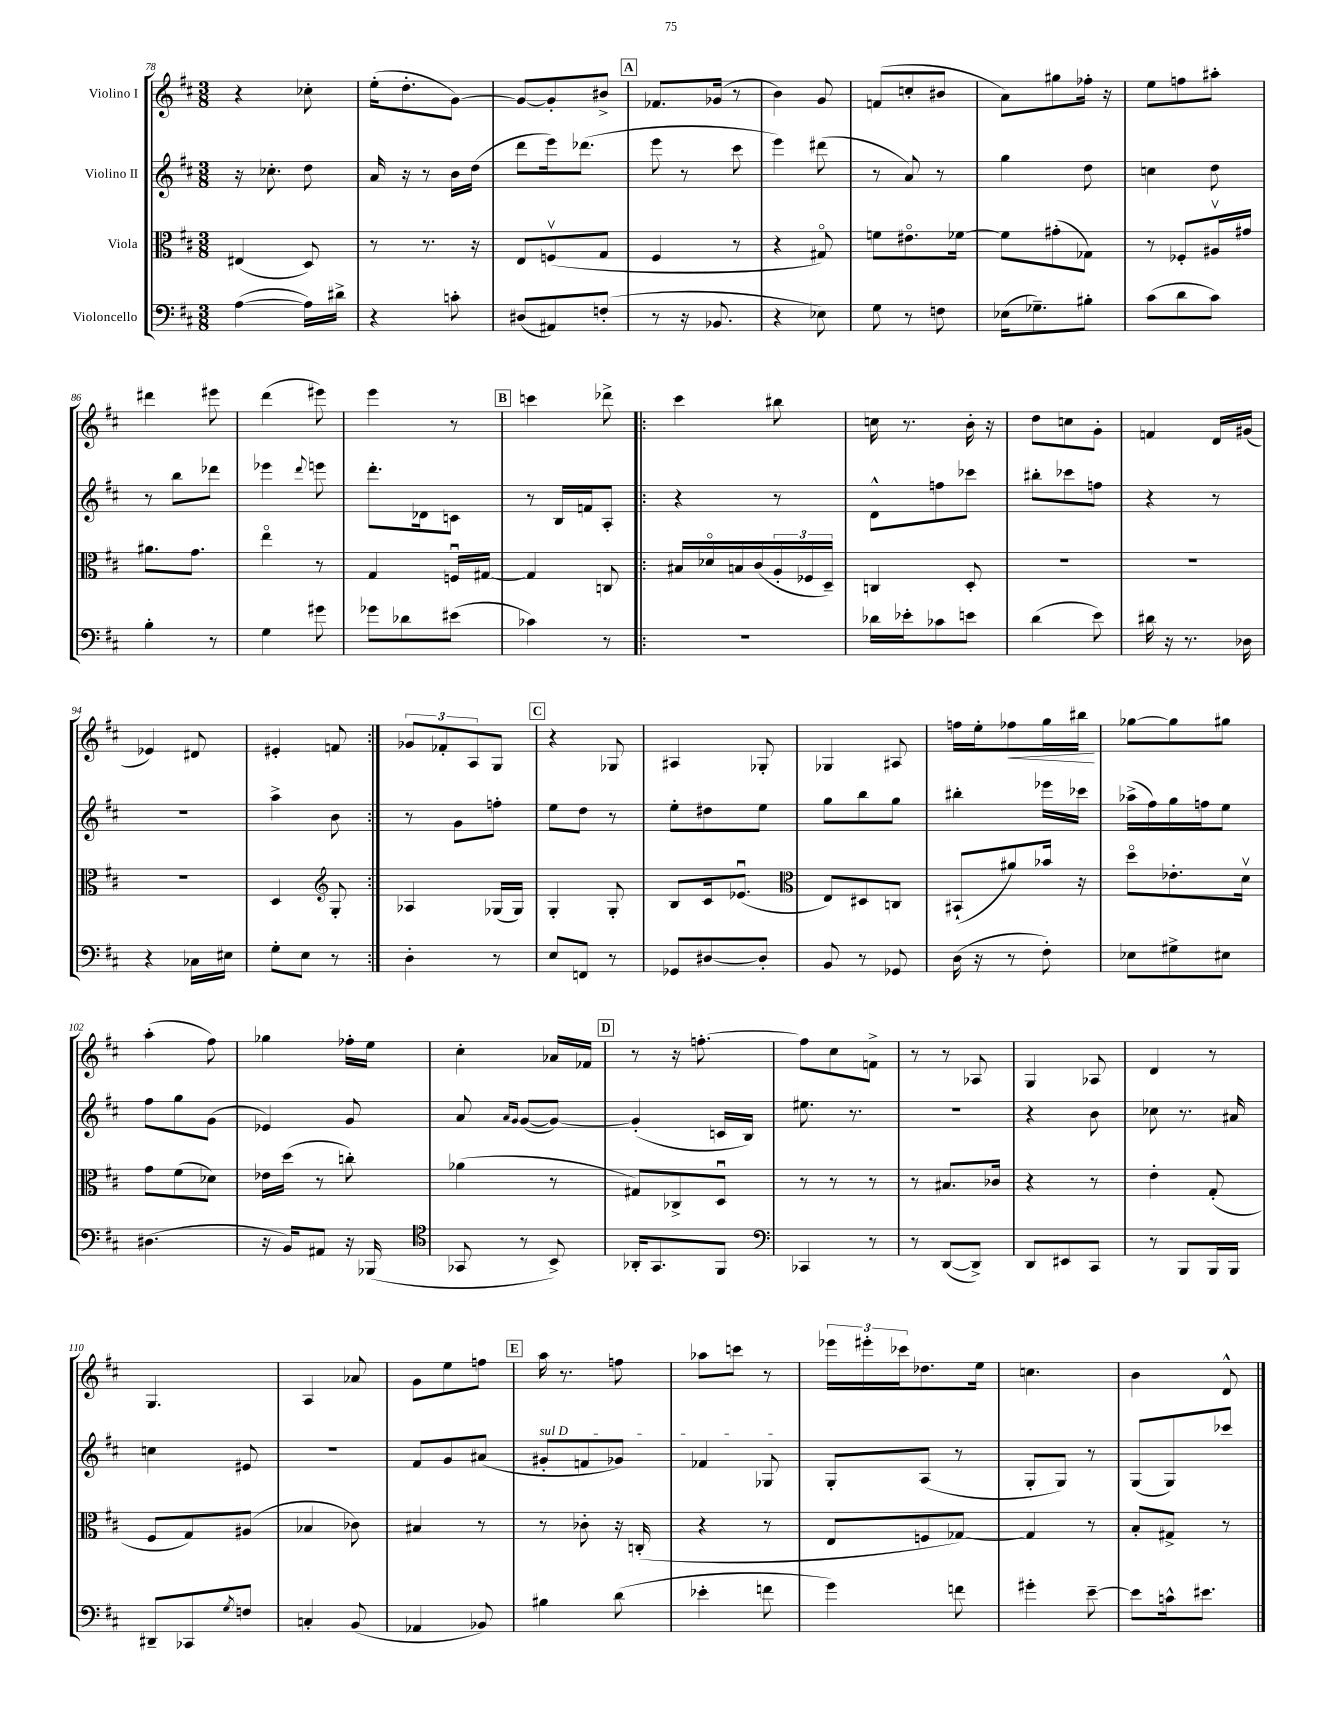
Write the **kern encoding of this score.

**kern	**kern	**kern	**kern
*staff4	*staff3	*staff2	*staff1
*clefF4	*clefC3	*clefG2	*clefG2
*k[f#c#]	*k[f#c#]	*k[f#c#]	*k[f#c#]
*M3/8	*M3/8	*M3/8	*M3/8
([4A\	(4E#/	16r	4r
.	.	8.cc-'\	.
16A\]LL)	8D/)	8dd\	8cc-'\
16d#^\JJ	.	.	.
=	=	=	=
4r	8r	16a/	(16ee'\LK
.	.	16r	8.dd'\
.	8.r	8r	.
8c'\	.	16b\LL	[8g\J)
.	16r	(16dd\JJ	.
=	=	=	=
(8D#/L	8E/L	8ddd\L	8g/_L
8AA#/)	(8Fv/	16eee\k)	8g'/]
.	.	(8.ddd-\J	.
(8F'/J	8G/J	.	8b#^/J
=	=	=	=
8r	4F#/	8eee\	8.f-/L
16r	.	8r	.
8.BB-/	.	.	(16g-/Jk
.	8r	8ccc#\	8r
=	=	=	=
4r	4r	4eee\)	4b\)
8E-\)	8G#o/)	(8ddd#\	8g/
=	=	=	=
8G\	8f\L	8r	(8f/L
8r	8.e#o\	8a/)	8cc'/
8F\	.	8r	8b#/J
.	[16f-\Jk	.	.
=	=	=	=
(16E-\LK	8f-\]L	4gg\	8a\L)
8.G-~\)	.	.	.
.	(8g#'\	.	8gg#\
8B#'\J	8G-\J)	8dd\	16ff-'\Jk
.	.	.	16r
=	=	=	=
(8c#\L	8r	4cc\	8ee\L
8d\	8F-'/L	.	8ff\
8c#\J)	16A#v/L	8dd\	8aa#'\J
.	16g#/JJ	.	.
=	=	=	=
4B'\	8.a#\L	8r	4ddd#\
.	.	8bb\L	.
.	8.g\J	.	.
8r	.	8ddd-\J	8eee#\
=	=	=	=
4G\	4eeo\	4eee-\	(4ddd\
.	.	8qqddd/	.
8g#\	8r	8eee\	8eee#\)
=	=	=	=
8g-\L	4G/	8.ddd'\L	4eee\
8d-\	.	.	.
.	.	16d-\k	.
(8e#\J	16Fu/LL	8c\J	8r
.	[16G#/JJ	.	.
=	=	=	=
4c-\)	4G#/]	8r	4ccc\
.	.	16B/LL	.
.	.	16f/J	.
8r	8C/	8A'/J	8ddd-^\
=!|:	=!|:	=!|:	=!|:
4.r	16B#/LL	4r	4ccc#\
.	16d-o/	.	.
.	16B/	.	.
.	(16c#/	.	.
.	24A'/	8r	8bb#\
.	24F-/	.	.
.	24D~/JJ)	.	.
=	=	=	=
16d-\LL	4C/	8d^^\L	16cc\
16e-'\J	.	.	8.r
8c-\	.	8ff\	.
8e\J	8D'/	8ccc-\J	16b'\
.	.	.	16r
=	=	=	=
(4d\	4.r	8bb#'\L	8dd\L
.	.	8ccc-\	8cc\
8e\)	.	8ff\J	8g'\J
=	=	=	=
16d#\	4.r	4r	4f/
16r	.	.	.
8.r	.	.	.
.	.	8r	16d/LL
16D-\	.	.	(16g#/JJ
=	=	=	=
4r	4.r	4.r	4e-/)
16C-\LL	.	.	8d#/
16E#\JJ	.	.	.
=	=	=	=
8G'\L	4D/	4aa^\	4e#'/
8E\J	.	.	.
*	*clefG2	*	*
8r	8G'/	8b\	8f/
=:|!	=:|!	=:|!	=:|!
4D'\	4A-/	8r	12g-/L
.	.	.	12f-'/
.	.	8g\L	.
.	.	.	12A/
8r	(16G-/LL	8ff'\J	8G/J
.	16G-/JJ)	.	.
=	=	=	=
8E/L	4G'/	8ee\L	4r
8FF/J	.	8dd\J	.
8r	8G'/	8r	8G-/
=	=	=	=
8GG-/L	8B/L	8ee'\L	4A#/
[8D#/	16c#/k	8dd#\	.
.	(8.e-u/J	.	.
8D#'/]J	.	8ee\J	8G-'/
=	=	=	=
*	*clefC3	*	*
8BB/	8E/L)	8gg\L	4G-/
8r	8D#/	8bb\	.
8GG-/	8C/J	8gg\J	8A#/
=	=	=	=
(16D\	(8BB#`/L	4bb#'\	16ff\LL
16r	.	.	16ee'\J
8r	8a#/)	.	8ff-\
8F#'\)	16b-/Jk	16eee-\LL	16gg\L
.	16r	16ccc-\JJ	16bb#\JJ
=	=	=	=
8E-\L	8ddo\L	(16aa-^\LL	[8gg-\L
.	.	16ff#\)	.
8G#^\	8.e-'\	16gg\	8gg-\]
.	.	16ff\J	.
8E#\J	.	8ee\J	8gg#\J
.	16dv\Jk	.	.
=	=	=	=
(4.D#\	8g\L	8ff#\L	(4aa'\
.	(8f#\	8gg\	.
.	8d-\J)	(8g\J	8ff#\)
=	=	=	=
16r	16e-\LL	4e-/)	4gg-\
16BB/LK)	(16dd\JJ	.	.
8AA#/J	8r	.	.
16r	8cc'\)	8g/	16ff-'\LL
(16BBB-/	.	.	16ee\JJ
=	=	=	=
*clefC4	*	*	*
8GG-/	(4a-\	8a/	4cc#'\
.	.	16qqa/LL	.
.	.	16qqg/JJ	.
8r	.	([8g/L	.
8BB^/)	8r	8g/_J)	16a-/LL
.	.	.	16f-/JJ
=	=	=	=
16AA-'/LK	8G#/L)	(4g'/]	8r
8.GG/	.	.	.
.	8C-^/	.	16r
.	.	.	[8.ff'\
8FF#/J	8Du/J	16c/LL	.
.	.	16B/JJ)	.
=	=	=	=
*clefF4	*	*	*
4CC-/	8r	8.ee#\	8ff\]L
.	8r	.	8cc#\
.	.	8.r	.
8r	8r	.	8f^\J
=	=	=	=
8r	8r	4.r	8r
([8DD/L	8.B#/L	.	8r
8DD^/]J)	.	.	8A-/
.	16c-/Jk	.	.
=	=	=	=
8DD/L	4r	4r	4G/
8EE#/	.	.	.
8CC#/J	8r	8b\	8A-/
=	=	=	=
8r	4e'\	8cc-\	4d/
8BBB/L	.	8.r	.
16BBB/L	(8G'/	.	8r
16BBB/JJ	.	16a#/	.
=	=	=	=
8DD#~/L	8F#/L	4cc\	4.G/
8CC-/	8G/)	.	.
8qG/	.	.	.
8F/J	(8A#/J	8e#/	.
=	=	=	=
4C'/	4B-/	4.r	4A/
(8BB/	8c-\)	.	8a-/
=	=	=	=
4AA-/	4B#/	8f#/L	8g\L
.	.	8g/	8ee\
8BB-/)	8r	(8a#/J	8ff\J
=	=	=	=
4B#\	8r	8g#'/L	16aa\
.	.	.	8.r
.	8c-'\	8f/	.
(8d\	16r	8g-/J)	8ff\
.	(16C'/	.	.
=	=	=	=
4e-'\	4r	4f-/	8aa-\L
.	.	.	8ccc\J
8f\	8r	8G-/	8r
=	=	=	=
4g\)	8E/L	8G'/L	24eee-\LL
.	.	.	24eee#'\
.	.	.	24ccc-\J
.	8F/	(8A/J	8.dd-\
8f\	[8G-/J)	8r	.
.	.	.	16ee\Jk
=	=	=	=
4g#'\	4G-/]	8G'/L	4.cc\
.	.	8G/J)	.
[8e~\	8r	8r	.
=	=	=	=
8e\]L	8B'/L	(8G/L	4b\
16c^^\k	8G#^/J	8G/)	.
8.e#\J	.	.	.
.	8r	8ccc-/J	8d^^/
==	==	==	==
*-	*-	*-	*-
